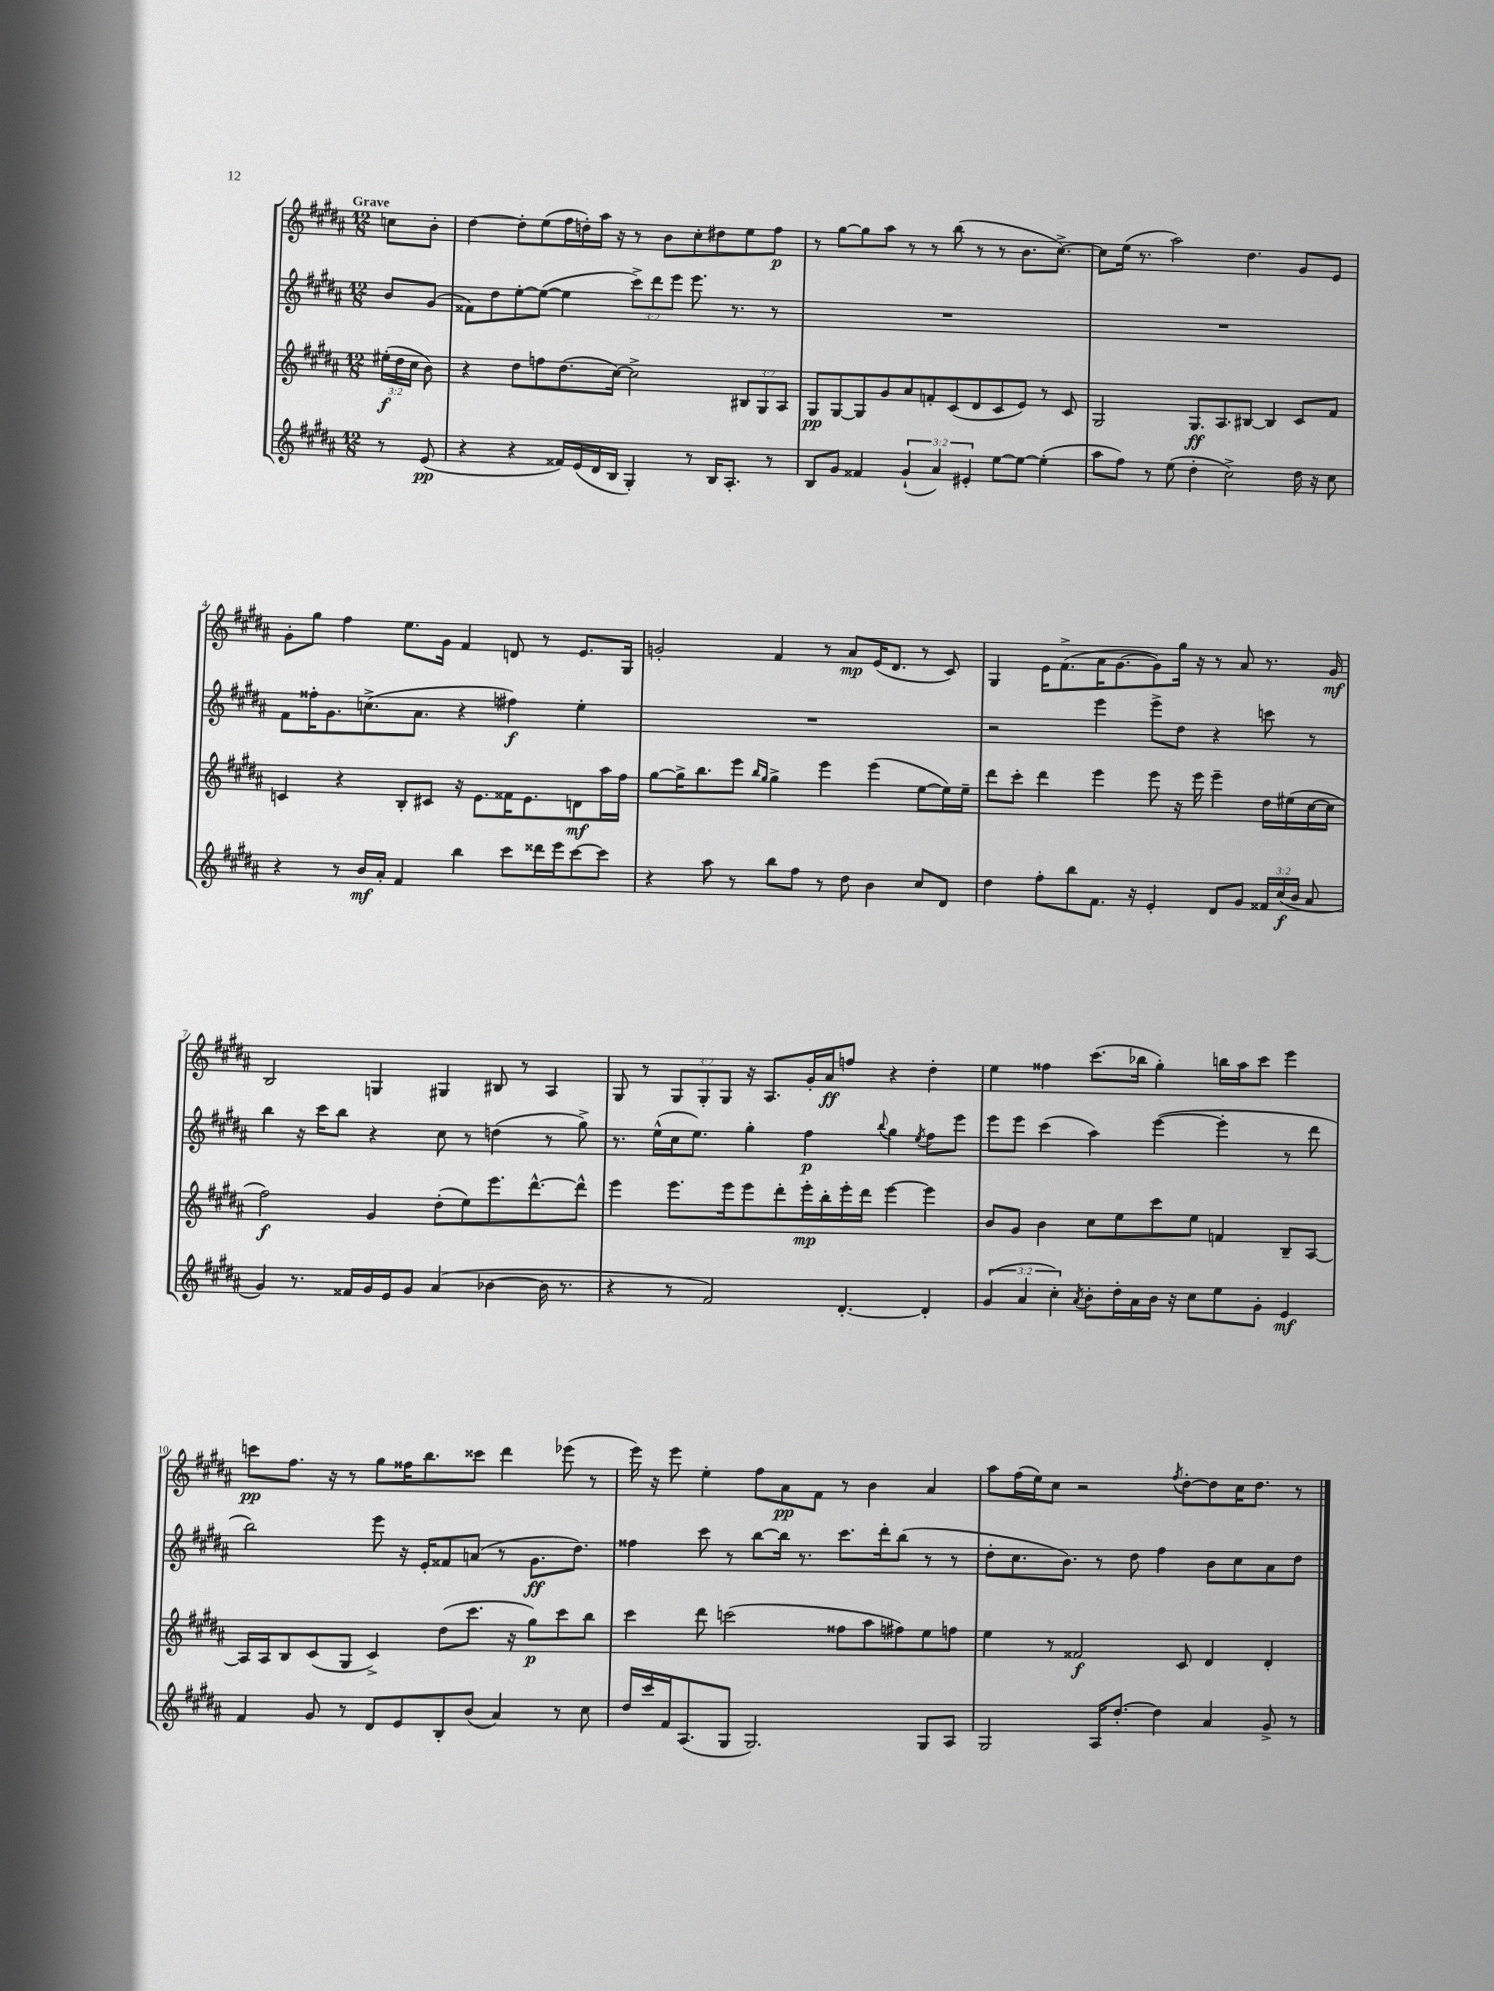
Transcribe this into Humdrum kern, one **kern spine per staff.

**kern	**kern	**kern	**kern
*staff4	*staff3	*staff2	*staff1
*clefG2	*clefG2	*clefG2	*clefG2
*k[f#c#g#d#a#]	*k[f#c#g#d#a#]	*k[f#c#g#d#a#]	*k[f#c#g#d#a#]
*M12/8	*M12/8	*M12/8	*M12/8
8r	(24ee#'	8b	8cc
.	24dd#	.	.
.	24cc#	.	.
(8e	8b)	(8g#	8b'
=	=	=	=
4r	4r	8f##)	[4dd#
.	.	8dd#	.
4r	8dd#	[8ee'	8dd#']
.	8ff	(8ee_	(8ee
16f##)	(8.dd#	4ee]	16ff#
(16e	.	.	16dd')
16d#	.	.	16aa#
16B	[16cc#)	.	16r
4G#')	2cc#^]	12ccc#^)	8r
.	.	12ddd#	.
.	.	.	8b
.	.	12eee	.
8r	.	8.eee	8cc#'
16B	.	.	8dd#
8.A#'	.	8.r	.
.	12B#	.	8ee
.	12G#	.	.
8r	.	8r	8ff#
.	12A#	.	.
=	=	=	=
8B	8G#	1.r	8r
8g#	[8G#	.	[8gg#
4f##	8G#]	.	8gg#]
.	8g#	.	8aa#
(6g#`	8a#	.	8r
.	8f'	.	8r
6a#)	.	.	.
.	(8c#	.	(8bb
6e#'	.	.	.
.	8d#	.	8r
[8ee	8c#	.	8r
8ee_	8e)	.	8.b
(4ee']	8r	.	.
.	.	.	[8.cc#^)
.	8c#	.	.
=	=	=	=
8aa#	2G#	1.r	8cc#]
8ff#)	.	.	(16ee
.	.	.	8.r
8r	.	.	.
(8ee	.	.	2aa#)
4dd#'	8.G#	.	.
.	8.A#	.	.
2cc#^)	.	.	.
.	[8B#	.	4.dd#
.	4B#]	.	.
16dd#	8c#	.	8g#
16r	.	.	.
8cc#	8f#	.	8e
=	=	=	=
4r	4c	8f#	8g#'
.	.	16ff##'	8gg#
.	.	8.g#	.
8r	4r	.	4ff#
16b	.	(8.cc^	.
16a#'	.	.	.
4f#	8B'	.	8.ee
.	.	8.a#	.
.	8c#	.	.
.	.	.	16g#
4bb	16r	4r	4f#
.	8.e	.	.
8ccc#	16f##	4ff#)	8d
.	8.e	.	.
16ddd##	.	.	8r
16eee	.	.	.
[8ccc#	8d	4ee'	8.e
8ccc#]	16aa#	.	.
.	16ff#	.	16G#
=	=	=	=
4r	[8gg#	1.r	2g'
.	16gg#^]	.	.
.	8.bb	.	.
8aa#	.	.	.
8r	8eee	.	.
.	16qqbb	.	.
.	16qqgg#	.	.
8bb	4gg#^	.	4f#
8ff#	.	.	.
8r	4eee	.	8r
8dd#	.	.	8a#
4b	(4eee	.	(16e
.	.	.	8.d#
8cc#	[8ee	.	8r
8d#	16ee])	.	8c#)
.	16ee~	.	.
=	=	=	=
4dd#	8ddd#	2r	4G#
.	8ccc#'	.	.
8ff#'	4ddd#	.	16e
.	.	.	(8.f#^
8bb	.	.	.
8.f#	4eee	4eee	16a#
.	.	.	[8.g#
16r	.	.	.
4e'	8eee	8eee^	8g#])
.	16r	8dd#	16gg#
.	16eee	.	16r
8d#	4eee~	4r	8r
8g#	.	.	8a#
24f##	16dd#	8ccc	8.r
(24cc#	.	.	.
.	(16ee#	.	.
24b	.	.	.
8a#	[16cc#	8r	.
.	16cc#]	.	16g#
=	=	=	=
4g#)	2ff#)	4bb	2B
8.r	.	16r	.
.	.	16ccc#	.
.	.	8bb	.
16f##	.	.	.
16g#	4g#	4r	4G
16e	.	.	.
8g#	.	.	.
(4a#	(8dd#'	8cc#	4G#
.	8ee)	8r	.
[4b-	8.eee	(4dd	8B#
.	.	.	8r
.	[8.ddd#^^	.	.
16b-]	.	8r	4A#
8.r	.	.	.
.	8ddd#^^]	8gg#^)	.
=	=	=	=
4r	4eee	8.r	8G#
.	.	.	8r
.	.	(16ee^^	.
8r	8.eee	16cc#	12G#
.	.	8.ee)	.
.	.	.	12G#'
2f#)	.	.	.
.	.	.	12G#
.	16eee	.	.
.	8eee	4gg#'	16r
.	.	.	8.A#
.	8ddd#'	.	.
.	16eee'	4ff#	16g#'
.	16bb'	.	16a#
[4.d#'	16eee'	.	8ff
.	16ddd#	.	.
.	.	8qqbb	.
.	[4eee	4gg#	4r
.	.	8qee	.
4d#']	4eee]	8ff#	4dd#'
.	.	8eee	.
=	=	=	=
(6g#	8b	8eee	4ee
.	8g#	8eee	.
6a#	.	.	.
.	4b	(4ccc#	4ff##
6cc#')	.	.	.
8qa#	.	.	.
8b'	8cc#	4aa#)	(8.ccc#
16dd#'	8ee	.	.
16a#	.	.	16bb-
16b	8ccc#	([4eee	4gg#')
16r	.	.	.
8cc#	8ee	.	.
8ee	4f	4eee']	16bb
.	.	.	16aa#
8g#'	.	.	8ccc#
4e	8B~	8r	4eee
.	[8A#	8ddd#	.
=	=	=	=
4f#	16A#]	2bb)	8ccc
.	16A#	.	.
.	8B	.	8.ff#
8g#	(8c#	.	.
.	.	.	16r
8r	8G#	.	8r
8d#	4c#^)	8eee	8gg#
8e	.	16r	16ff##
.	.	16e'	8.bb
8B'	(8dd#	8f##	.
(8b	8.ccc#	(8a	8ccc##
4a#)	.	8r	4ddd#
.	16r	.	.
.	8gg#)	8.g#	.
8r	8ccc#	.	(8eee-
.	.	8.dd#)	.
8cc#	8bb	.	8r
=	=	=	=
16dd#	4ccc#	4ff##	16eee)
16ccc#	.	.	16r
16f#	.	.	8eee
(8.A#	.	.	.
.	8ddd#	8ccc#	4ee'
8G#	(2ccc	8r	.
2.G#)	.	[8bb	8ff#
.	.	16bb]	8a#
.	.	8.r	.
.	.	.	8f#
.	8ff##	8.ccc#	8r
.	8aa#	.	4b
.	.	16ddd#'	.
.	8ff#)	(8bb	.
8G#	8ee	8r	4a#
8A#	8ff	8r	.
=	=	=	=
2G#	4ee	8dd#'	8aa#
.	.	8.cc#	(16ff#
.	.	.	16ee)
.	8r	.	8cc#
.	.	8.b)	.
.	2f##	.	2r
16A#	.	8r	.
[8.dd#'	.	.	.
.	.	8dd#	.
4dd#]	.	4ff#	.
.	.	.	8qff#
.	8c#	.	[8dd#'
4a#	4d#	8b	8dd#]
.	.	8cc#	16cc#
.	.	.	8.dd#
8g#^	4d#'	8a#	.
8r	.	8dd#	8r
==	==	==	==
*-	*-	*-	*-
